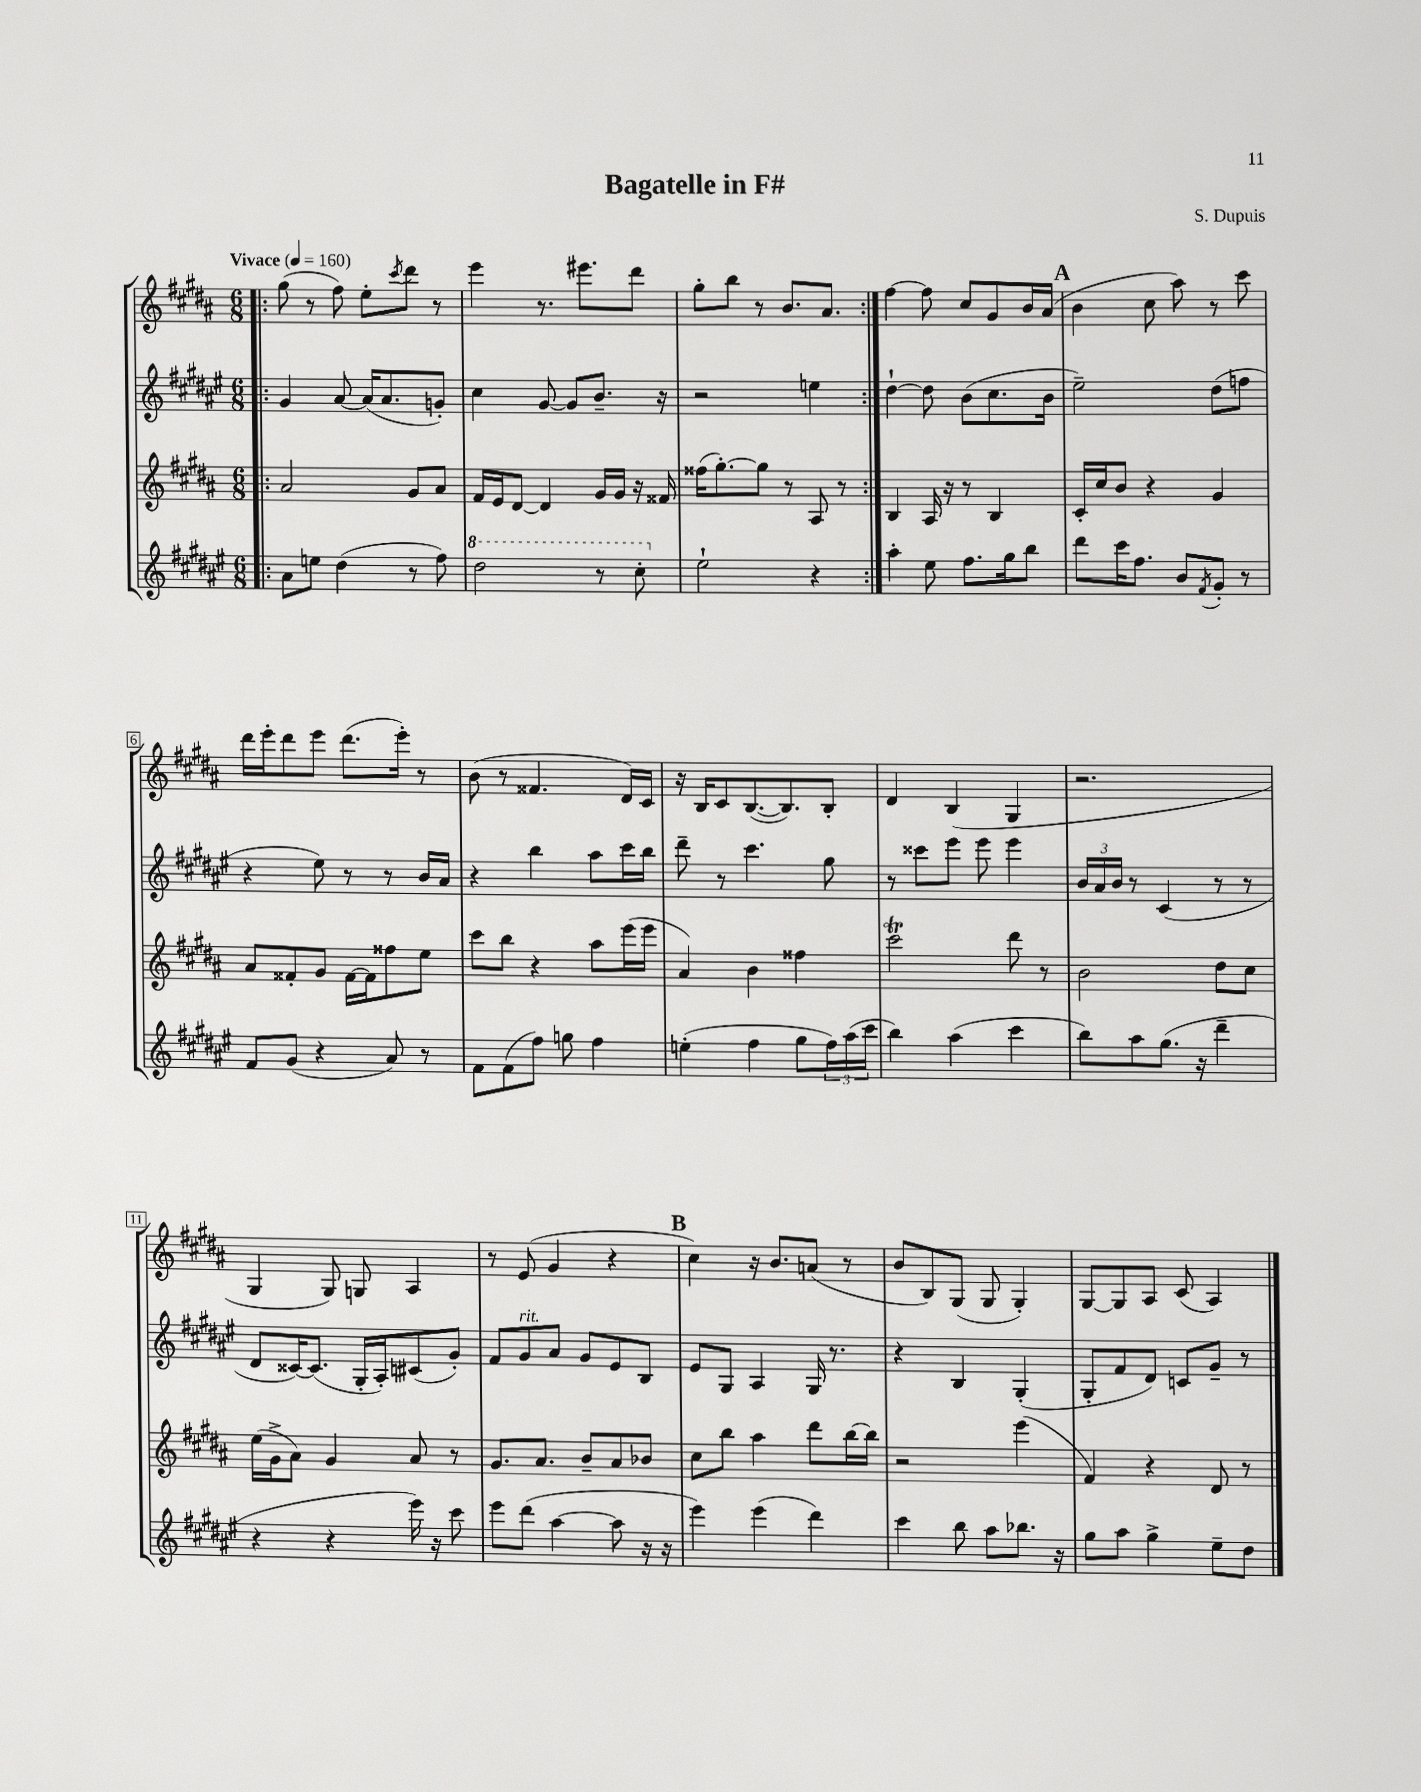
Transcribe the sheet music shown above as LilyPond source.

\header { title = "Bagatelle in F#" composer = "S. Dupuis" }
<<
\new StaffGroup <<
\new Staff = "s0" {
    \clef treble \key b \major \numericTimeSignature \time 6/8 \tempo "Vivace" 4 = 160
    \repeat volta 2 { \bar ".|:" gis''8( r8 fis''8) e''8-. \acciaccatura { cis'''8 } dis'''8 r8 |
    e'''4 r8. eis'''8. dis'''8 |
    gis''8-. b''8 r8 b'8. ais'8. | }
    fis''4~ fis''8 cis''8 gis'8 b'16 ais'16( |
    \mark \markup { \bold "A" } b'4 cis''8 ais''8) r8 cis'''8 |
    dis'''16 e'''16-. dis'''8 e'''8 dis'''8.( e'''16-.) r8 |
    b'8( r8 fisis'4. dis'16) cis'16 |
    r16 b16 cis'8 b8.~( b8.) b8-. |
    dis'4 b4( gis4 |
    r2. |
    gis4 gis8) g8 ais4 |
    r8 e'8( gis'4 r4 |
    \mark \markup { \bold "B" } cis''4) r16 b'8. a'8( r8 |
    b'8 b8) gis8( gis8 gis4-.) |
    gis8~ gis8 ais8 cis'8( ais4) \bar "|." |
}
\new Staff = "s1" {
    \clef treble \key fis \major \numericTimeSignature \time 6/8
    \repeat volta 2 { \bar ".|:" gis'4 ais'8~ ais'16( ais'8. g'8-.) |
    cis''4 gis'8~ gis'8 b'8.-- r16 |
    r2 e''4 | }
    dis''4~-! dis''8 b'8( cis''8. b'16 |
    \mark \markup { \bold "A" } eis''2--) dis''8( f''8 |
    r4 eis''8) r8 r8 b'16 ais'16 |
    r4 b''4 ais''8 cis'''16 b''16 |
    dis'''8-- r8 cis'''4. gis''8 |
    r8 cisis'''8 eis'''8 eis'''8 eis'''4 |
    \tuplet 3/2 { b'16 ais'16 b'16 } r8 cis'4( r8 r8 |
    dis'8 cisis'16~) cisis'8.( gis16-. ais16-.) cis'8( gis'8-.) |
    fis'8 gis'8^\markup { \italic "rit." } ais'8 gis'8 eis'8 b8 |
    \mark \markup { \bold "B" } eis'8 gis8 ais4 gis16 r8. |
    r4 b4 gis4-.( |
    gis8-. fis'8 dis'8) c'8 gis'8-- r8 \bar "|." |
}
\new Staff = "s2" {
    \clef treble \key b \major \numericTimeSignature \time 6/8
    \repeat volta 2 { \bar ".|:" ais'2 gis'8 ais'8 |
    fis'16 e'16 dis'8~ dis'4 gis'16 gis'16 r16 fisis'16 |
    fisis''16( gis''8.~-.) gis''8 r8 ais8 r8 | }
    b4 ais16 r16 r8 b4 |
    \mark \markup { \bold "A" } cis'16-. cis''16 b'8 r4 gis'4 |
    ais'8 fisis'8-. gis'8 fisis'16~ fisis'16 fisis''8 e''8 |
    cis'''8 b''8 r4 ais''8 e'''16( e'''16 |
    ais'4) b'4 fisis''4 |
    cis'''2\trill dis'''8 r8 |
    b'2 dis''8 cis''8 |
    e''16( gis'16-> ais'8) gis'4 ais'8 r8 |
    gis'8. ais'8. b'8-- ais'8 bes'8 |
    \mark \markup { \bold "B" } cis''8 b''8 ais''4 dis'''8 b''16~ b''16 |
    r2 e'''4( |
    fis'4) r4 dis'8 r8 \bar "|." |
}
\new Staff = "s3" {
    \clef treble \key fis \major \numericTimeSignature \time 6/8
    \repeat volta 2 { \bar ".|:" ais'8 e''8 dis''4( r8 fis''8) |
    \ottava #1 dis'''2 r8 cis'''8-. \ottava #0 |
    eis''2-! r4 | }
    ais''4-. eis''8 fis''8. gis''16 b''8 |
    \mark \markup { \bold "A" } dis'''8 cis'''16 fis''8. b'8 \acciaccatura { fis'8 } gis'8-. r8 |
    fis'8 gis'8( r4 ais'8) r8 |
    fis'8 fis'8( fis''8) g''8 fis''4 |
    e''4-.( fis''4 gis''8 \tuplet 3/2 { fis''16) ais''16( cis'''16 } |
    b''4) ais''4( cis'''4 |
    b''8) ais''8 gis''8.( r16 dis'''4-- |
    r4 r4 eis'''16) r16 cis'''8 |
    eis'''8 dis'''8( ais''4~ ais''8 r16 r16 |
    \mark \markup { \bold "B" } eis'''4) eis'''4( dis'''4) |
    cis'''4 b''8 ais''8 bes''8. r16 |
    gis''8 ais''8 gis''4-> eis''8-- dis''8 \bar "|." |
}
>>
>>
\layout { \context { \Score \override BarNumber.stencil = #(make-stencil-boxer 0.1 0.3 ly:text-interface::print) } }
